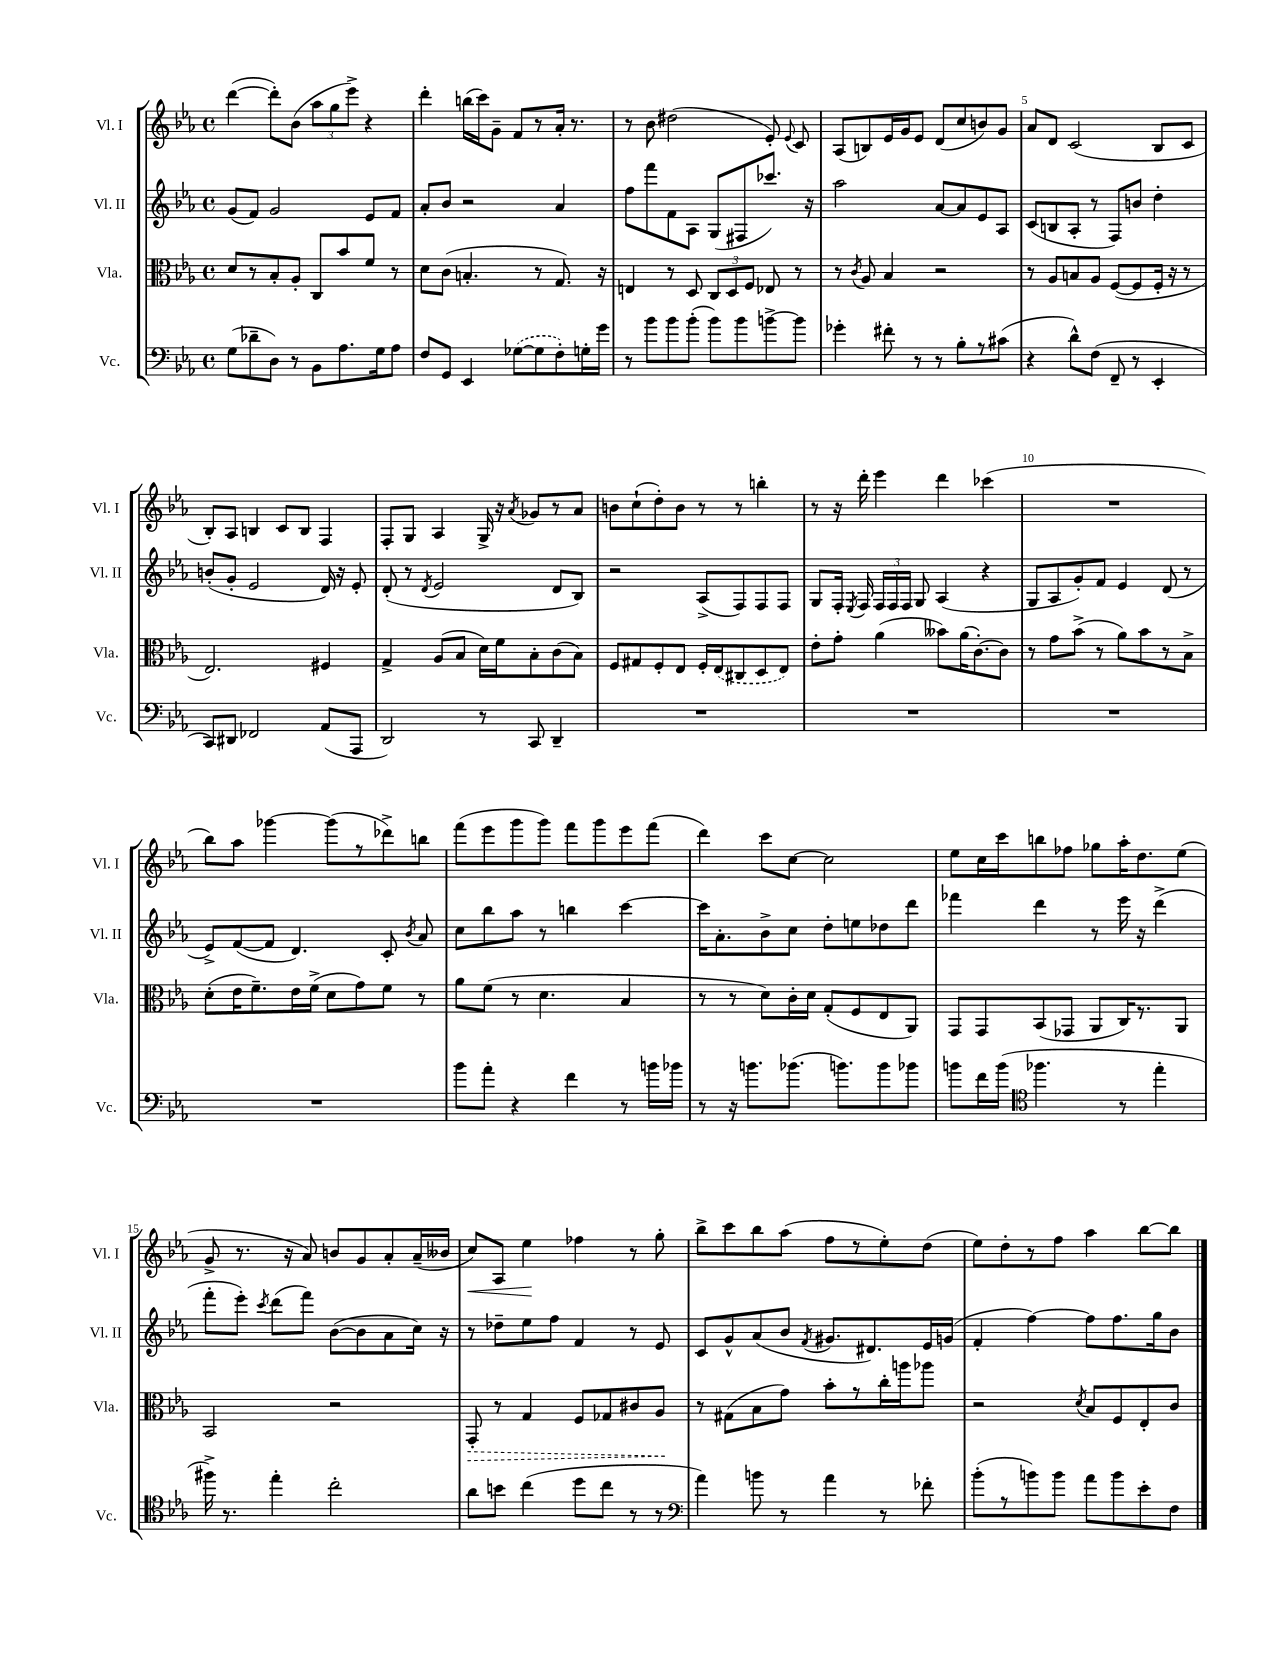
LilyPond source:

<<
\new StaffGroup <<
\new Staff = "s0" \with { instrumentName = "Vl. I" shortInstrumentName = "Vl. I" } {
    \clef treble \key ees \major \defaultTimeSignature \time 4/4
    \autoBeamOff d'''4~( d'''8[-.) bes'8]( \tuplet 3/2 { aes''8[ g''8 ees'''8]->) } r4 |
    d'''4-. b''16[( c'''16) g'8]-- f'8[ r8 aes'16]-. r8. |
    r8 bes'8 dis''2( ees'8-.) \appoggiatura { ees'8 } c'8 |
    aes8[( b8) ees'16 g'16 ees'8] d'8[( c''8 b'8) g'8] |
    aes'8[ d'8] c'2( bes8[ c'8] |
    bes8[-.) aes8] b4 c'8[ b8] f4 |
    f8[-. g8] aes4 g16-> r16 \acciaccatura { aes'8 } ges'8[ r8 aes'8] |
    b'8[ c''8-!( d''8-.) b'8] r8 r8 b''4-. |
    r8 r16 d'''16-. ees'''4 d'''4 ces'''4( |
    R1 |
    bes''8[) aes''8] ges'''4~ ges'''8[( r8 des'''8->) b''8] |
    f'''8[( ees'''8 g'''8 g'''8]) f'''8[ g'''8 ees'''8 f'''8]( |
    d'''4) c'''8[ c''8]~ c''2 |
    ees''8[ c''16 c'''16 b''8 fes''8] ges''8[ aes''16-. d''8. ees''8]( |
    g'8-> r8. r16 aes'8) b'8[ g'8 aes'8-. aes'16--( beses'16] |
    c''8[\<) aes8] ees''4\! fes''4 r8 g''8-. |
    bes''8[-> c'''8 bes''8 aes''8]( f''8[ r8 ees''8-.) d''8]( |
    ees''8[) d''8-. r8 f''8] aes''4 bes''8[~ bes''8] \bar "|." |
}
\new Staff = "s1" \with { instrumentName = "Vl. II" shortInstrumentName = "Vl. II" } {
    \clef treble \key ees \major \defaultTimeSignature \time 4/4
    \autoBeamOff g'8[( f'8]) g'2 ees'8[ f'8] |
    aes'8[-. bes'8] r2 aes'4 |
    f''8[ f'''8 f'8 aes8] g8[( fis8 ces'''8.]) r16 |
    aes''2 aes'8[~ aes'8 ees'8 aes8] |
    c'8[( b8 aes8]-. r8 f8[) b'8] d''4-. |
    b'8[-.( g'8]-. ees'2 d'16) r16 ees'8-. |
    d'8-.( r8 \acciaccatura { d'8 } ees'2 d'8[ bes8]) |
    r2 aes8[->( f8) f8 f8] |
    g8[ f16]-. \acciaccatura { ees8 } f16 \tuplet 3/2 { f16[ f16 f16] } g8 aes4( r4 |
    g8[ aes8 g'8-.) f'8] ees'4 d'8( r8 |
    ees'8[->) f'8~( f'8] d'4.) c'8-. \acciaccatura { bes'8 } aes'8 |
    c''8[ bes''8 aes''8] r8 b''4 c'''4~ |
    c'''16[ aes'8.-. bes'8-> c''8] d''8[-. e''8 des''8 d'''8] |
    fes'''4 d'''4 r8 ees'''16 r16 d'''4->( |
    f'''8[-. ees'''8]-.) \acciaccatura { c'''8 } d'''8[( f'''8]) bes'8[~( bes'8 aes'8 c''16]) r16 |
    r8 des''8[-- ees''8 f''8] f'4 r8 ees'8 |
    c'8[ g'8-^ aes'8( bes'8] \acciaccatura { f'8 } gis'8.[ dis'8.) ees'16 g'16]( |
    f'4-. f''4~) f''8[ f''8. g''16 bes'8] \bar "|." |
}
\new Staff = "s2" \with { instrumentName = "Vla." shortInstrumentName = "Vla." } {
    \clef alto \key ees \major \defaultTimeSignature \time 4/4
    \autoBeamOff d'8[ r8 bes8-. aes8]-. c8[ bes'8 f'8] r8 |
    d'8[ c'8]( b4.-. r8 g8.) r16 |
    e4 r8 d8 \tuplet 3/2 { c8[ d8 f8] } ees8 r8 |
    r8 \acciaccatura { c'8 } aes8 bes4 r2 |
    r8 aes8[ b8 aes8] f8[~( f8 f16]-. r16 r8 |
    ees2.) fis4 |
    g4-> aes8[( bes8] d'16[) f'16 bes8-. c'8( bes8]) |
    f8[ gis8 f8-. ees8] f16[-. \once \slurDashed ees16( cis8 d8 ees8]) |
    ees'8[-. g'8]-. aes'4( beses'8[) aes'16( c'8.~-.) c'8] |
    r8 g'8[ bes'8]->( r8 aes'8[) bes'8 r8 bes8]-> |
    d'8[-.( ees'16 f'8.--) ees'16 f'16]->( d'8[ g'8) f'8] r8 |
    aes'8[ f'8]( r8 d'4. bes4 |
    r8 r8 d'8[) c'16-. d'16] g8[-.( f8 ees8 aes,8]) |
    g,8[ g,8 bes,8( ges,8] aes,8[ c16) r8. aes,8] |
    bes,2 r2 |
    \once \override Hairpin.style = #'dashed-line g,8-.\> r8 g4 f8[ ges8 cis'8 aes8]\! |
    r8 gis8[( bes8 g'8]) bes'8[-. r8 c''16-. a''16 aes''8] |
    r2 \acciaccatura { d'8 } bes8[ f8 ees8-. c'8] \bar "|." |
}
\new Staff = "s3" \with { instrumentName = "Vc." shortInstrumentName = "Vc." } {
    \clef bass \key ees \major \defaultTimeSignature \time 4/4
    \autoBeamOff g8[( des'8-- d8]) r8 bes,8[ aes8. g16 aes8] |
    f8[ g,8] ees,4 \once \slurDashed ges8[~( ges8 f8-.) g16-. g'16] |
    r8 bes'8[ bes'8 bes'8]-.( bes'8[) bes'8 b'8~-> b'8] |
    ges'4-. fis'8-. r8 r8 bes8[-. r8 cis'8]( |
    r4 d'8[-^) f8]( f,8-- r8 ees,4-. |
    c,8[) dis,8] fes,2 aes,8[( aes,,8] |
    d,2) r8 c,8 d,4-- |
    R1 |
    R1 |
    R1 |
    R1 |
    bes'8[ aes'8]-. r4 f'4 r8 b'16[ bes'16] |
    r8 r16 b'8.[ bes'8.]( b'8.[) b'8 bes'8] |
    b'8[ f'16 b'16]( \clef tenor fes''4. r8 ees''4-. |
    fis''16->) r8. ees''4-. c''2-. |
    aes'8[ b'8] c''4( d''8[ c''8] r8 r8 |
    \clef bass aes'4) b'8 r8 aes'4 r8 fes'8-. |
    bes'8[-.( r8 b'8) b'8] aes'8[ b'8 ees'8-. f8] \bar "|." |
}
>>
>>
\layout { \context { \Score \override BarNumber.break-visibility = ##(#f #t #t) barNumberVisibility = #(every-nth-bar-number-visible 5) } }
